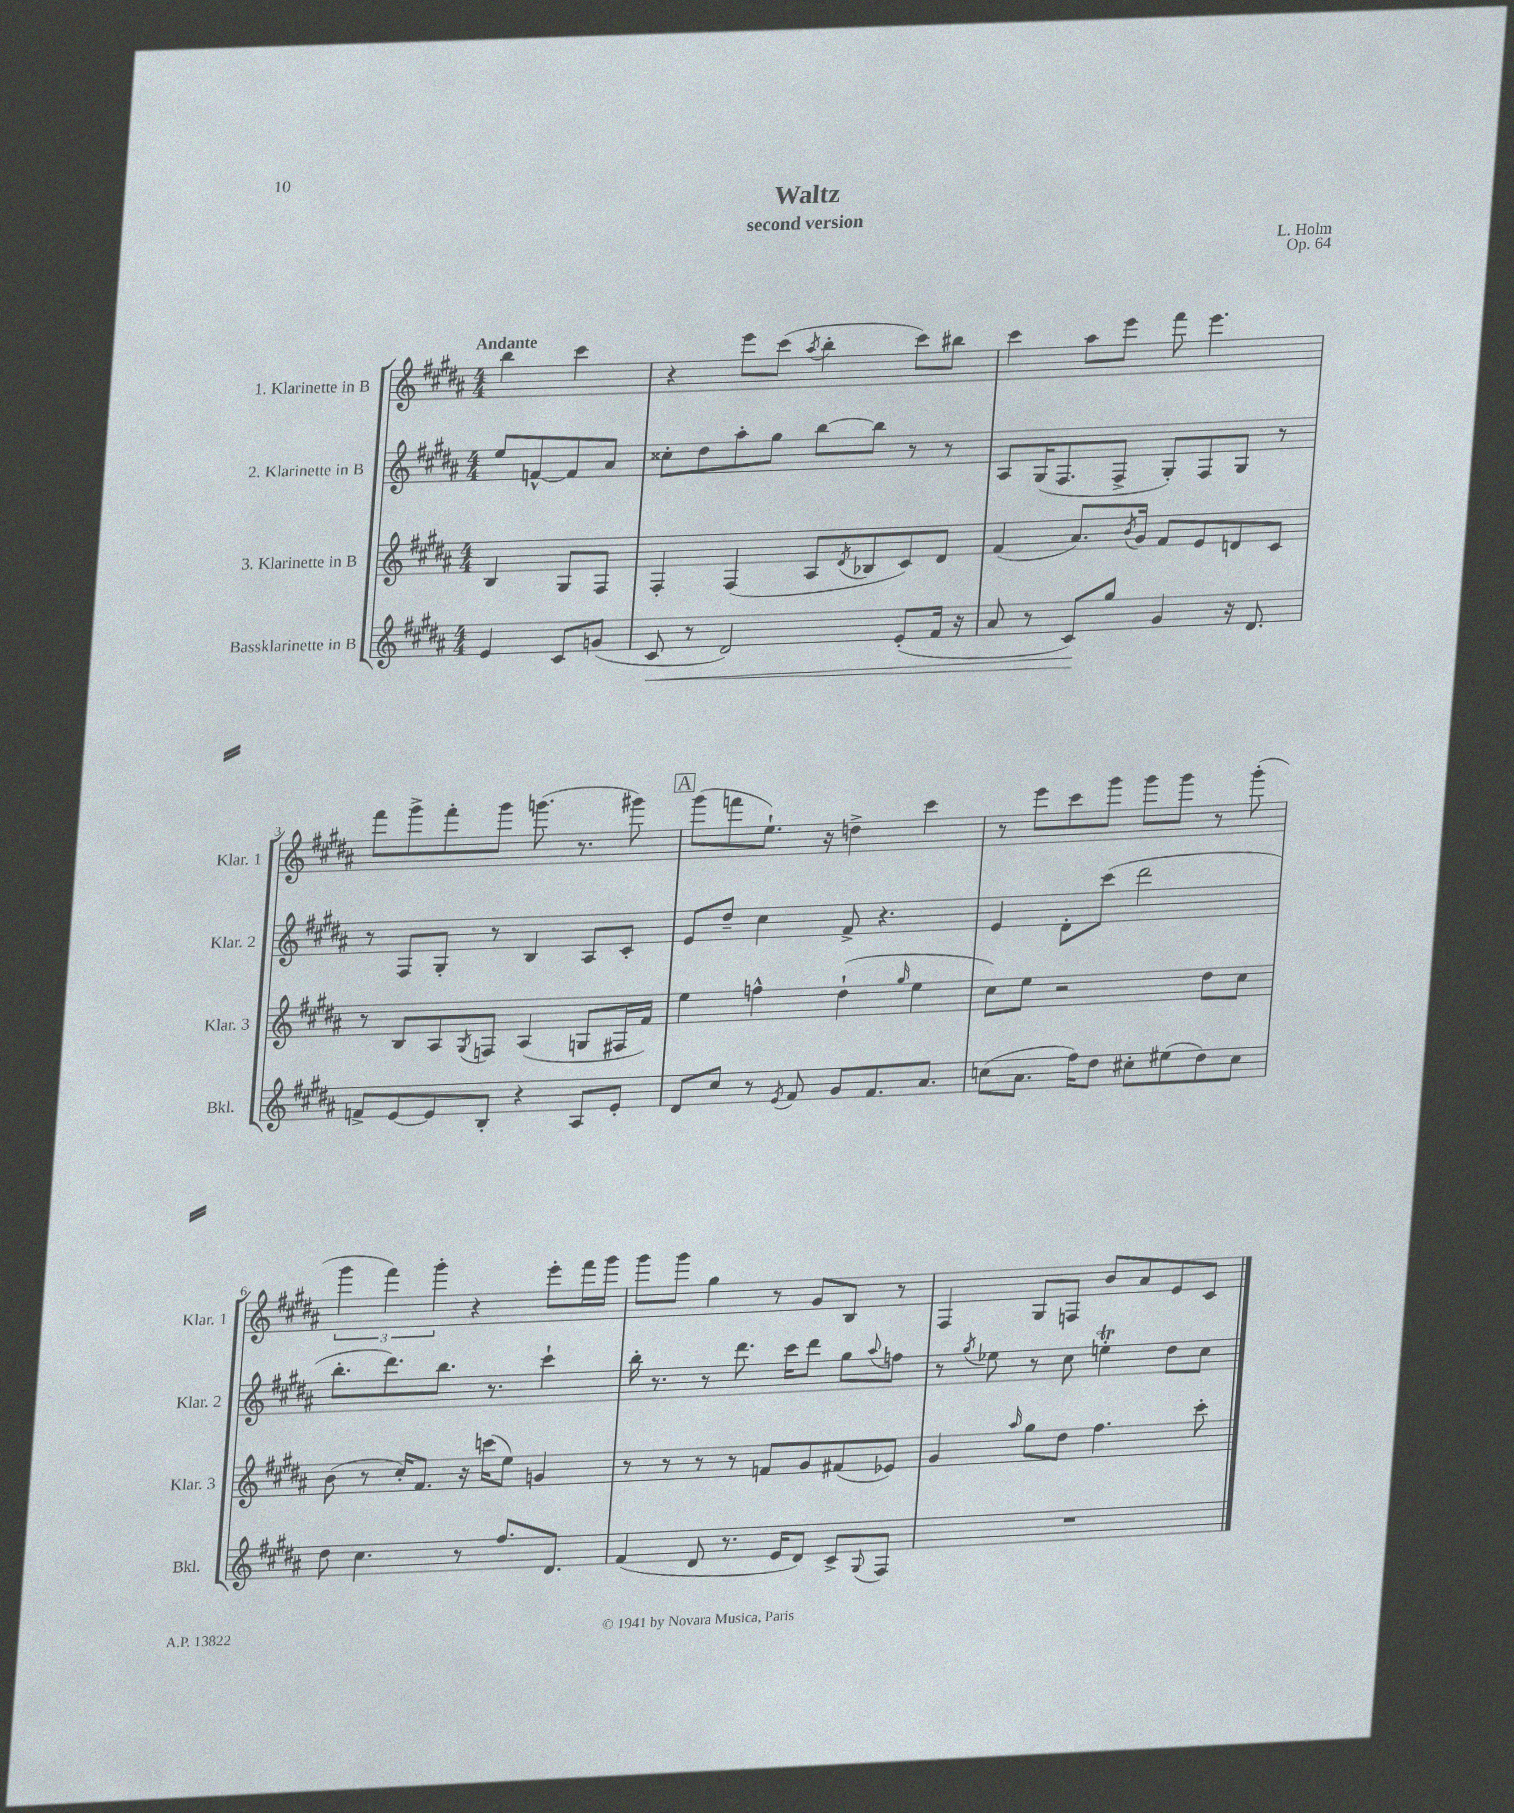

**kern	**kern	**kern	**kern
*staff4	*staff3	*staff2	*staff1
*clefG2	*clefG2	*clefG2	*clefG2
*k[f#c#g#d#a#]	*k[f#c#g#d#a#]	*k[f#c#g#d#a#]	*k[f#c#g#d#a#]
*M4/4	*M4/4	*M4/4	*M4/4
4e	4B	8ee	4bb
.	.	[8f^^	.
8c#	8G#	8f]	4ccc#
(8g	8F#	8a#	.
=	=	=	=
8c#	4F#'	8cc##'	4r
8r	.	8dd#	.
2d#)	(4F#	8aa#'	8eee
.	.	8gg#	(8ccc#
.	.	.	8qaa#
.	8A#	[8bb	4bb'
.	8qd#	.	.
.	8B-	8bb]	.
(8e'	8c#)	8r	8ccc#)
16f#	8d#	8r	8bb#
16r	.	.	.
=	=	=	=
8a#	(4f#	8A#	4ccc#
8r	.	(16G#	.
.	.	8.F#	.
8c#)	8.a#)	.	8aa#
8gg#	.	8F#^	8eee
.	8qb	.	.
.	16g#	.	.
4g#	8f#	8G#')	8fff#
.	8e	8F#	4.eee
16r	8d	8G#	.
8.d#	.	.	.
.	8c#	8r	.
=	=	=	=
8f^	8r	8r	8fff#
[8e	8B	8F#	8ggg#^
8e]	8A#	8G#'	8fff#'
.	8qG#	.	.
8B'	8F	8r	8ggg#
4r	(4A#	4B	(8.ggg
.	.	.	8.r
8A#	8G	8A#	.
8e'	16F#	8c#'	8ggg#)
.	16f#)	.	.
=	=	=	=
8d#	4ee	8e	(8ggg#
8cc#	.	8dd#~	8fff
8r	4ff^^	4cc#	8.ee`)
8qe	.	.	.
8f#	.	.	.
.	.	.	16r
8g#	(4dd#`	8f#^	4dd^
8.f#	.	4.r	.
.	16qqgg#	.	.
.	4ee	.	4ccc#
8.a#	.	.	.
=	=	=	=
(8cc	8cc#)	4e	8r
8.a#	8ee	.	8eee
.	2r	8d#'	8ccc#
16ff#)	.	.	.
8dd#	.	(8ccc#	8ggg#
8cc#'	.	2ddd#	8ggg#
(8ee#	.	.	8ggg#
8dd#)	8dd#	.	8r
8cc#	8cc#	.	(8ggg#'
=	=	=	=
8dd#	(8b	8.bb'	6ggg#
4.cc#	8r	.	.
.	.	.	6fff#)
.	.	8.ddd#)	.
.	16cc#')	.	.
.	8.f#	.	.
.	.	.	6ggg#'
.	.	8.bb	.
8r	16r	.	4r
.	(16ccc	8.r	.
8.ff#	8ee)	.	.
.	4g	4ccc#`	8eee'
8.d#	.	.	.
.	.	.	16fff#
.	.	.	16ggg#
=	=	=	=
(4f#	8r	16bb'	8ggg#
.	.	8.r	.
.	8r	.	8ggg#
8d#	8r	8r	4gg#
8.r	8r	8.ddd#	.
.	8f	.	8r
16e	.	16ccc#	.
8d#)	8g#	8ddd#	8g#
8c#^	(8f#	8gg#	8B
8qqG#	.	8qqaa#	.
8F#	8e-)	8ff	8r
=	=	=	=
1r	4g#	8r	4F#
.	.	8qgg#	.
.	.	8ee-	.
.	16qqaa#	.	.
.	8gg#	8r	8G#
.	8dd#	8cc#	8F
.	4.ff#	4ee'	8b
.	.	.	8a#
.	.	8dd#	8e
.	8ccc#'	8cc#	8c#
==	==	==	==
*-	*-	*-	*-
